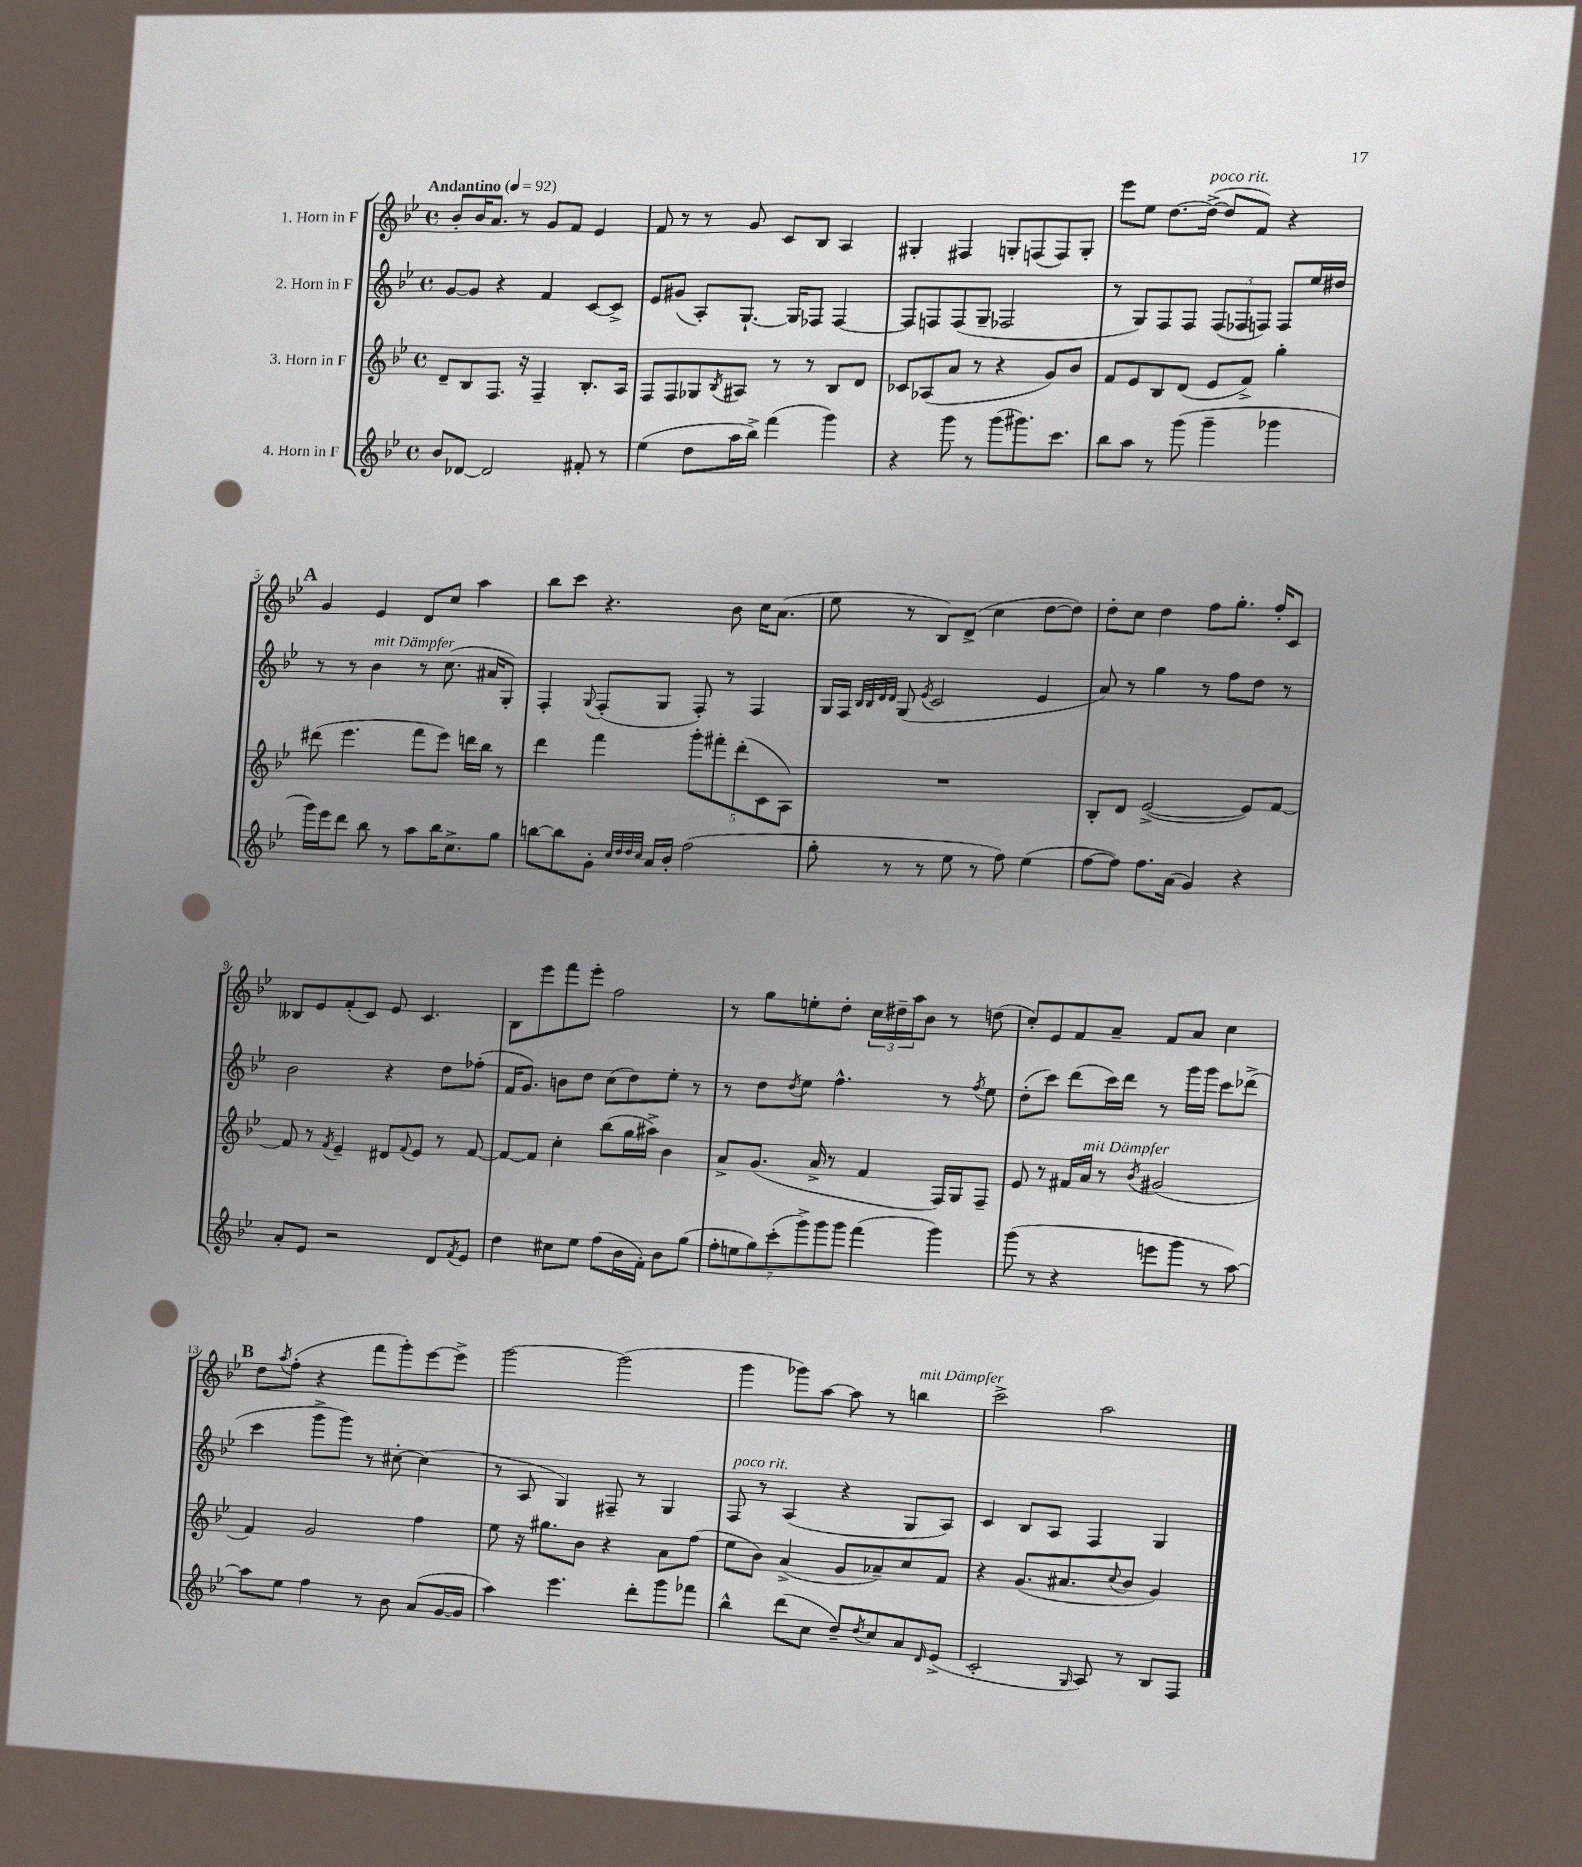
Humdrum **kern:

**kern	**kern	**kern	**kern
*staff4	*staff3	*staff2	*staff1
*clefG2	*clefG2	*clefG2	*clefG2
*k[b-e-]	*k[b-e-]	*k[b-e-]	*k[b-e-]
*M4/4	*M4/4	*M4/4	*M4/4
*met(c)	*met(c)	*met(c)	*met(c)
*MM92	*MM92	*MM92	*MM92
8b-/L	8d~/L	[8g/L	8b-'/L
[8d-/J	8B-/	8g/]J	16b-/K
.	.	.	8.a/J
2d-/]	8.F/J	4r	.
.	.	.	8r
.	16r	.	.
.	4F~/	4f/	8g/L
.	.	.	8f/J
8f#'/	8.B-'/L	[8c/L	4e-/
8r	.	8c^/]J	.
.	16A/Jk	.	.
=	=	=	=
(4ee-\	8F/L	8e-/L	8f/
.	8F/	(8g#/J	8r
8dd\L	8G-/	8A'/L)	8r
.	8qB-/	.	.
16aa\L	8A#/J	[8.G`/J	8g/
16bb-^\JJ)	.	.	.
(4fff\	8r	.	8c/L
.	.	16G/]LK	.
.	8r	8F-/J	8B-/J
4ggg\)	8B-/L	[4F-/	4A/
.	8d/J	.	.
=	=	=	=
4r	8c-/L	8F-/]L	4G#'/
.	(8A-/	8F/	.
8ggg\	8a/J	(8F/	4F#/
8r	8r	8G~/J	.
(8ggg\L	4r	2F-/	8G'/L
8.ggg#\)	.	.	(8F/
.	8g/L)	.	8F/)
8.ccc\J	.	.	.
.	8b-/J	.	8G'/J
=	=	=	=
8bb-\L	8f/L	8r	8eee-\L
8aa\J	8e-/	8G/L)	8ee-\J
8r	8B-/	8F/	[8.dd\L
(8ggg\	(8d/J	8F/J	.
.	.	.	(16dd^\_Jk
4ggg~\	8e-/L	(12F/L	8dd/]L
.	.	12F-/	.
.	8f^/J)	.	8f/J)
.	.	12F/J)	.
4ggg-\	4gg'\	8F/L	4r
.	.	16ee-/L	.
.	.	16dd#/JJ	.
=	=	=	=
16ggg\LL)	(8ddd#\	8r	4g/
16eee-\J	.	.	.
8ddd\J	4.eee-\	8r	.
8bb-\	.	4b-\	4e-/
8r	.	.	.
8aa\L	8fff\L	8r	8d/L
16bb-\K	8eee-\J)	(8.cc\	8cc/J
8.cc^\	.	.	.
.	16ddd\LL	.	4aa\
.	16bb-\JJ	16a#/LK	.
8gg\J	8r	8G'/J)	.
=	=	=	=
[8bb\L	4ddd\	4F'/	8bb-\L
8bb\]	.	.	8ccc\J
.	.	8qqG/	.
8g'\J	4fff\	(8F'/L	4.r
32qqcc/LLL	.	.	.
32qqdd/	.	.	.
32qqdd/	.	.	.
32qqcc/JJJ	.	.	.
16a/LL	.	8G/J	.
16b-'/JJ	.	.	.
(2ff\	10ggg'\L	8F'/)	.
.	10fff#'\	.	.
.	.	8r	8b-\
.	(10ddd'\	.	.
.	.	4F/	16cc\LK
.	10c\	.	.
.	.	.	(8.a\J
.	10A\J)	.	.
=	=	=	=
8gg'\	1r	16G/LL	8ee-\
.	.	16F/JJ	.
.	.	32qqB-/LLL	.
.	.	32qqB-/	.
.	.	32qqd/	.
.	.	32qqd/JJJ	.
8r	.	(8G/	8r
.	.	8qe-/	.
8r	.	2c/	8B-/L)
8ee-\	.	.	(8d^/J
8r	.	.	4cc\
8ff\)	.	.	.
(4ee-\	.	4e-/	[8dd\L
.	.	.	8dd\]J)
=	=	=	=
[8ff\L	8B-'/L	8a/)	8dd'\L
8ff\]J)	8d/J	8r	8cc\J
8.ff\L	([2e-^/	4gg\	4dd\
(16a\Jk	.	.	.
4g/)	.	8r	8ff\L
.	.	8ff\L	8.gg'\J
4r	8e-/]L)	8dd\J	.
.	.	.	16ff'/LK
.	[8f/J	8r	8c/J
=	=	=	=
8a'/L	8f/]	2b-\	8B--/L
8e-/J	8r	.	8e-/
.	8qf/	.	.
2r	4e-~/	.	(8f'/
.	.	.	8c/J)
.	8d#/L	4r	8e-/
.	8qqf/	.	.
.	8e-/J	.	4.c/
8d/L	8r	8dd\L	.
8qf/	.	.	.
8e-/J	[8f/	(8ff-'\J	.
=	=	=	=
4dd\	8f/_L	16f/LK	8B-\L
.	.	8.g/J)	.
.	8f/]J	.	8eee-\
8cc#\L	4cc'\	8b\L	8fff\
8ee-\J	.	8dd\J	8eee-'\J
(8ff\L	(8bb-\L	(8cc\L	2ff\
16b-\L	16gg\L	8dd\)	.
16f'\JJ)	16aa#^\JJ)	.	.
8b-\L	4b-\	8ee-'\J	.
(8gg\J	.	8r	.
=	=	=	=
14ff'\L	8a^/L	8r	8r
14ee\	.	.	.
.	(8.g/J	8dd\L	8gg\L
14gg\)	.	.	.
(14ccc'\	.	.	.
.	.	8qdd/	.
.	.	8ee-\J	8ee'\
14ggg^\)	.	.	.
.	16a^/	.	.
14ggg\	.	.	.
.	8r	4.ff^^\	8dd'\J
14ggg\J	.	.	.
(4fff\	4f/	.	24cc\LL
.	.	.	24dd#~\
.	.	.	24aa\J
.	.	.	8b-\J
4ggg\)	16F/LL)	8r	8r
.	16G/J	.	.
.	.	8qff/	.
.	8F~/J	8ee-\	(8dd\
=	=	=	=
(8ggg\	8e-/	(8dd'\L	8cc'/L)
8r	8r	8ccc\J)	8e-/
4r	16f#/LL	(8ddd\L	8f/
.	16a/JJ	.	.
.	8r	16ccc\L)	8a~/J
.	.	16ddd\JJ	.
.	8qb-/	.	.
8eee\L	(2g#/	8r	8f/L
8ggg\J	.	16ggg\LL	8a/J
.	.	16ggg\JJ	.
8r	.	8ccc\L	4cc\
[8aa\)	.	(8ddd-^\J	.
=	=	=	=
8aa\]L	4f/)	4ccc\	8dd\L
.	.	.	8qaa/
8ee-\J	.	.	(8ff'\J
4ff\	2g/	8ggg^\L	4r
.	.	8ggg\J)	.
8r	.	8r	8fff\L
8b-\	.	[8cc#'\	8ggg'\)
(8a/L	4ff\	(4cc#\]	[8eee-\
[16g/L	.	.	8eee-^\]J
16g/]JJ	.	.	.
=	=	=	=
4aa\)	8ee-\	8r	[2ggg\
.	16r	8A/	.
.	8.gg#\L	.	.
4.eee-\	.	4G/)	.
.	8b-\J	.	.
.	4r	8F#~/	(2ggg\]
8ddd'\L	.	8r	.
8ggg\	8a\L	4G/	.
8fff-\J	(8ff\J	.	.
=	=	=	=
4bb-^^\	8ee-\L	8F/	4ggg\
.	8b-\J)	8r	.
(8ddd\L	(4a^/	(4A/	8ggg-\L)
8cc\J	.	.	[8aa\J
8dd~/L)	8g/L	4r	8aa\]
8qdd/	.	.	.
8cc/	8a-~/)	.	8r
8a/	8cc/	8G/L	4bb\
16qqd/	.	.	.
(8e-^/J	8f/J	8A/J)	.
=	=	=	=
2c'/	4r	4c/	2ccc^\
.	(8.g/L	8B-/L	.
.	.	8A/J	.
.	8.a#/	.	.
16qqG/	.	.	.
8A/)	.	4F/	2aa\
.	8qqcc/	.	.
8r	8b-/J	.	.
8B-/L	4g/)	4G/	.
8F/J	.	.	.
==	==	==	==
*-	*-	*-	*-
